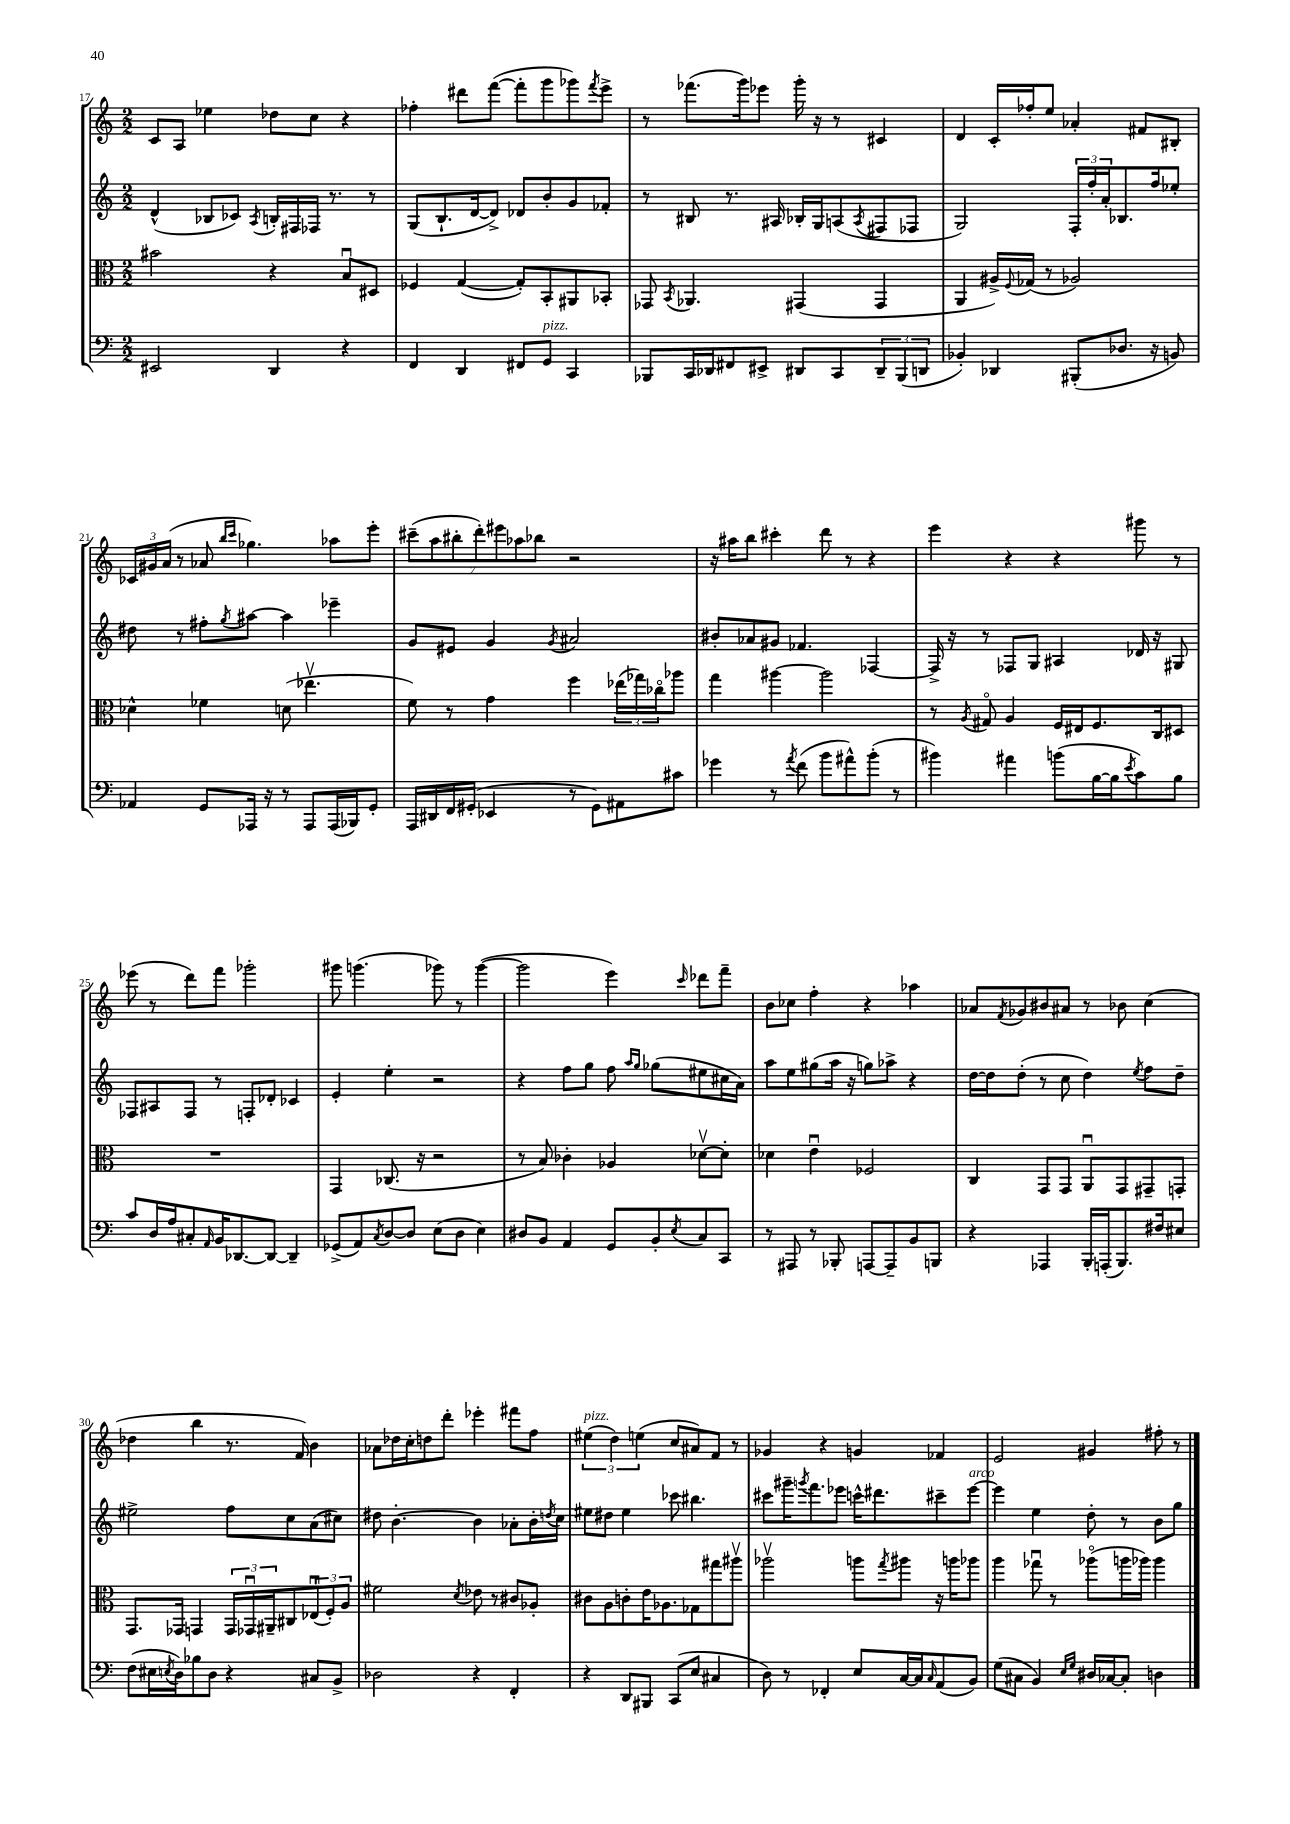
<<
\new StaffGroup <<
\new Staff = "s0" {
    \clef treble \key c \major \numericTimeSignature \time 2/2
    c'8 a8 ees''4 des''8 c''8 r4 |
    fes''4-. dis'''8 f'''8~( f'''8-. g'''8 ges'''8) \acciaccatura { f'''8 } e'''8-> |
    r8 fes'''8.( g'''16) ees'''8 g'''16-. r16 r8 cis'4 |
    d'4 c'16-. fes''16-. e''8 aes'4-. fis'8 bis8-. |
    \tuplet 3/2 { ces'16 gis'16 a'16( } r8 aes'8 \grace { b''16 c'''16 } ges''4.) aes''8 e'''8-. |
    \tuplet 7/4 { cis'''8--( a''8 bis''8-. d'''8-.) eis'''8 aes''8 bes''8 } r2 |
    r16 ais''16 b''8 cis'''4-. d'''8 r8 r4 |
    e'''4 r4 r4 gis'''8 r8 |
    ees'''8( r8 d'''8) f'''8 ges'''2-. |
    gis'''8 g'''4.( ges'''8) r8 ges'''4~( |
    ges'''2 e'''4) \grace { c'''16 } des'''8 f'''8-- |
    b'8 ces''8 f''4-. r4 aes''4 |
    aes'8 \acciaccatura { f'8 } ges'8 bis'8 ais'8 r8 bes'8 c''4( |
    des''4 b''4 r8. f'16) b'4 |
    aes'8 des''16 c''16-. d''8 d'''8-. ees'''4-. fis'''8 f''8 |
    \tuplet 3/2 { eis''4^\markup { \italic "pizz." }( d''4) e''4( } c''8 ais'8) f'8 r8 |
    ges'4 r4 g'4 fes'4 |
    e'2 gis'4 fis''8-. r8 \bar "|." |
}
\new Staff = "s1" {
    \clef treble \key c \major \numericTimeSignature \time 2/2
    d'4-^( bes8 ces'8) \acciaccatura { a8 } b16-. fis16 fes16 r8. r8 |
    g8( b8.-! d'16~ d'8->) des'8 b'8-. g'8 fes'8-. |
    r8 bis8 r8. ais16 bes16-. g16 a8( \acciaccatura { a8 } fis8 fes8 |
    g2) \tuplet 3/2 { f16-. f''16-. a'16-. } bes8. f''16 ees''8-. |
    dis''8 r8 fis''8-. \acciaccatura { g''8 } ais''8~ ais''4 ees'''4-- |
    g'8 eis'8 g'4 \acciaccatura { g'8 } ais'2 |
    bis'8-. aes'8 gis'8 fes'4. fes4~ |
    fes16-> r16 r8 fes8 g8 ais4 des'16 r16 gis8 |
    fes8 ais8 fes8 r8 f8-. des'8-. ces'4 |
    e'4-. e''4-. r2 |
    r4 f''8 g''8 f''8 \grace { a''16 g''16 } ges''8( eis''8 cis''16 a'16) |
    a''8 e''8 gis''8( a''16 r16 g''8) aes''8-> r4 |
    d''16~ d''16 d''8-.( r8 c''8 d''4) \acciaccatura { e''8 } f''8 d''8-- |
    eis''2-> f''8 c''8 a'8( cis''8) |
    dis''8 b'4.~-. b'4 aes'8-. b'16-. \acciaccatura { d''8 } c''16 |
    eis''8 dis''8 eis''4 ces'''8 bis''4. |
    cis'''8 gis'''16-- \acciaccatura { g'''8 } f'''8. ees'''8 c'''16-^ dis'''8. cis'''8-- ees'''8~^\markup { \italic "arco" } |
    ees'''4 e''4 d''8-. r8 b'8 g''8 \bar "|." |
}
\new Staff = "s2" {
    \clef alto \key c \major \numericTimeSignature \time 2/2
    bis'2 r4 b8\downbow dis8 |
    fes4 g4~( g8-.) b,8-. ais,8 bes,8-. |
    ges,8 \acciaccatura { b,8 } aes,4. gis,4( gis,4 |
    a,4 ais16->) \appoggiatura { f8 } ges16( r8 aes2) |
    des'4-^ fes'4 d'8( ees''4.\upbow |
    f'8) r8 g'4 f''4 \tuplet 3/2 { ees''16( ges''16) ces''16\flageolet } aes''8 |
    g''4 ais''4~ ais''2 |
    r8 \acciaccatura { a8 } gis8\flageolet a4 f16 eis16 f8. c16 dis8 |
    R1 |
    g,4 ces8.( r16 r2 |
    r8 b8) ces'4-. aes4 des'8~\upbow des'8-. |
    des'4 e'4\downbow fes2 |
    c4 g,8 g,8 a,8\downbow g,8 gis,8-- g,8-. |
    g,8. ges,16 g,4 \tuplet 3/2 { g,16 ges,16\downbow ais,16-- } cis8 \tuplet 3/2 { ees8\downbow( f8-.) a8 } |
    fis'2 \acciaccatura { d'8 } ees'8 r8 cis'8 aes8-. |
    cis'8 a8 c'8-. e'16 aes8. ges8 gis''8 ais''8\upbow |
    aes''2\upbow a''8 \acciaccatura { g''8 } ais''8 r16 a''16 aes''8 |
    a''4 ges''8\downbow r8 aes''8\flageolet( a''16 aes''16) aes''4 \bar "|." |
}
\new Staff = "s3" {
    \clef bass \key c \major \numericTimeSignature \time 2/2
    eis,2 d,4 r4 |
    f,4 d,4 fis,8 g,8^\markup { \italic "pizz." } c,4 |
    bes,,8 c,16 des,16 fis,8 eis,8-> dis,8 c,8 \tuplet 3/2 { dis,8-- bes,,8( d,8 } |
    bes,4-.) des,4 bis,,8-.( des8. r16 b,8) |
    aes,4 g,8 aes,,16 r16 r8 aes,,8 aes,,16( bes,,16) g,8-. |
    a,,16 dis,16 f,16 gis,16-.( ees,4 r8 gis,8) ais,8 cis'8 |
    ges'4 r8 \acciaccatura { a'8 } f'8( b'8 ais'8-^) b'8-.( r8 |
    bis'4) ais'4 b'8( b16~ b16 \acciaccatura { e'8 } c'8) b8 |
    c'8 d16 a16 cis8-. \grace { a,16 } b,16 des,8.~ des,8~ des,4-- |
    ges,8->( a,8) \acciaccatura { c8 } d8~ d8 e8( d8 e4) |
    dis8 b,8 a,4 g,8 b,8-. \acciaccatura { e8 } c8 c,8 |
    r8 ais,,8 r8 bes,,8-. a,,8~ a,,8-- b,8 b,,8 |
    r4 aes,,4 b,,16-. a,,16-.( b,,8.) fis16 eis8 |
    f8( eis16 \acciaccatura { e8 } d16) bes8 d8 r4 cis8 b,8-> |
    des2 r4 f,4-. |
    r4 d,8 bis,,8 c,8( e8 cis4 |
    d8) r8 fes,4-. e8 c16~ c16 \grace { c16 } a,8( b,8) |
    g8( cis8 b,4) \grace { e16 g16 } dis16 ces16~ ces8-. d4 \bar "|." |
}
>>
>>
\layout { \context { \Score currentBarNumber = #17 } }
